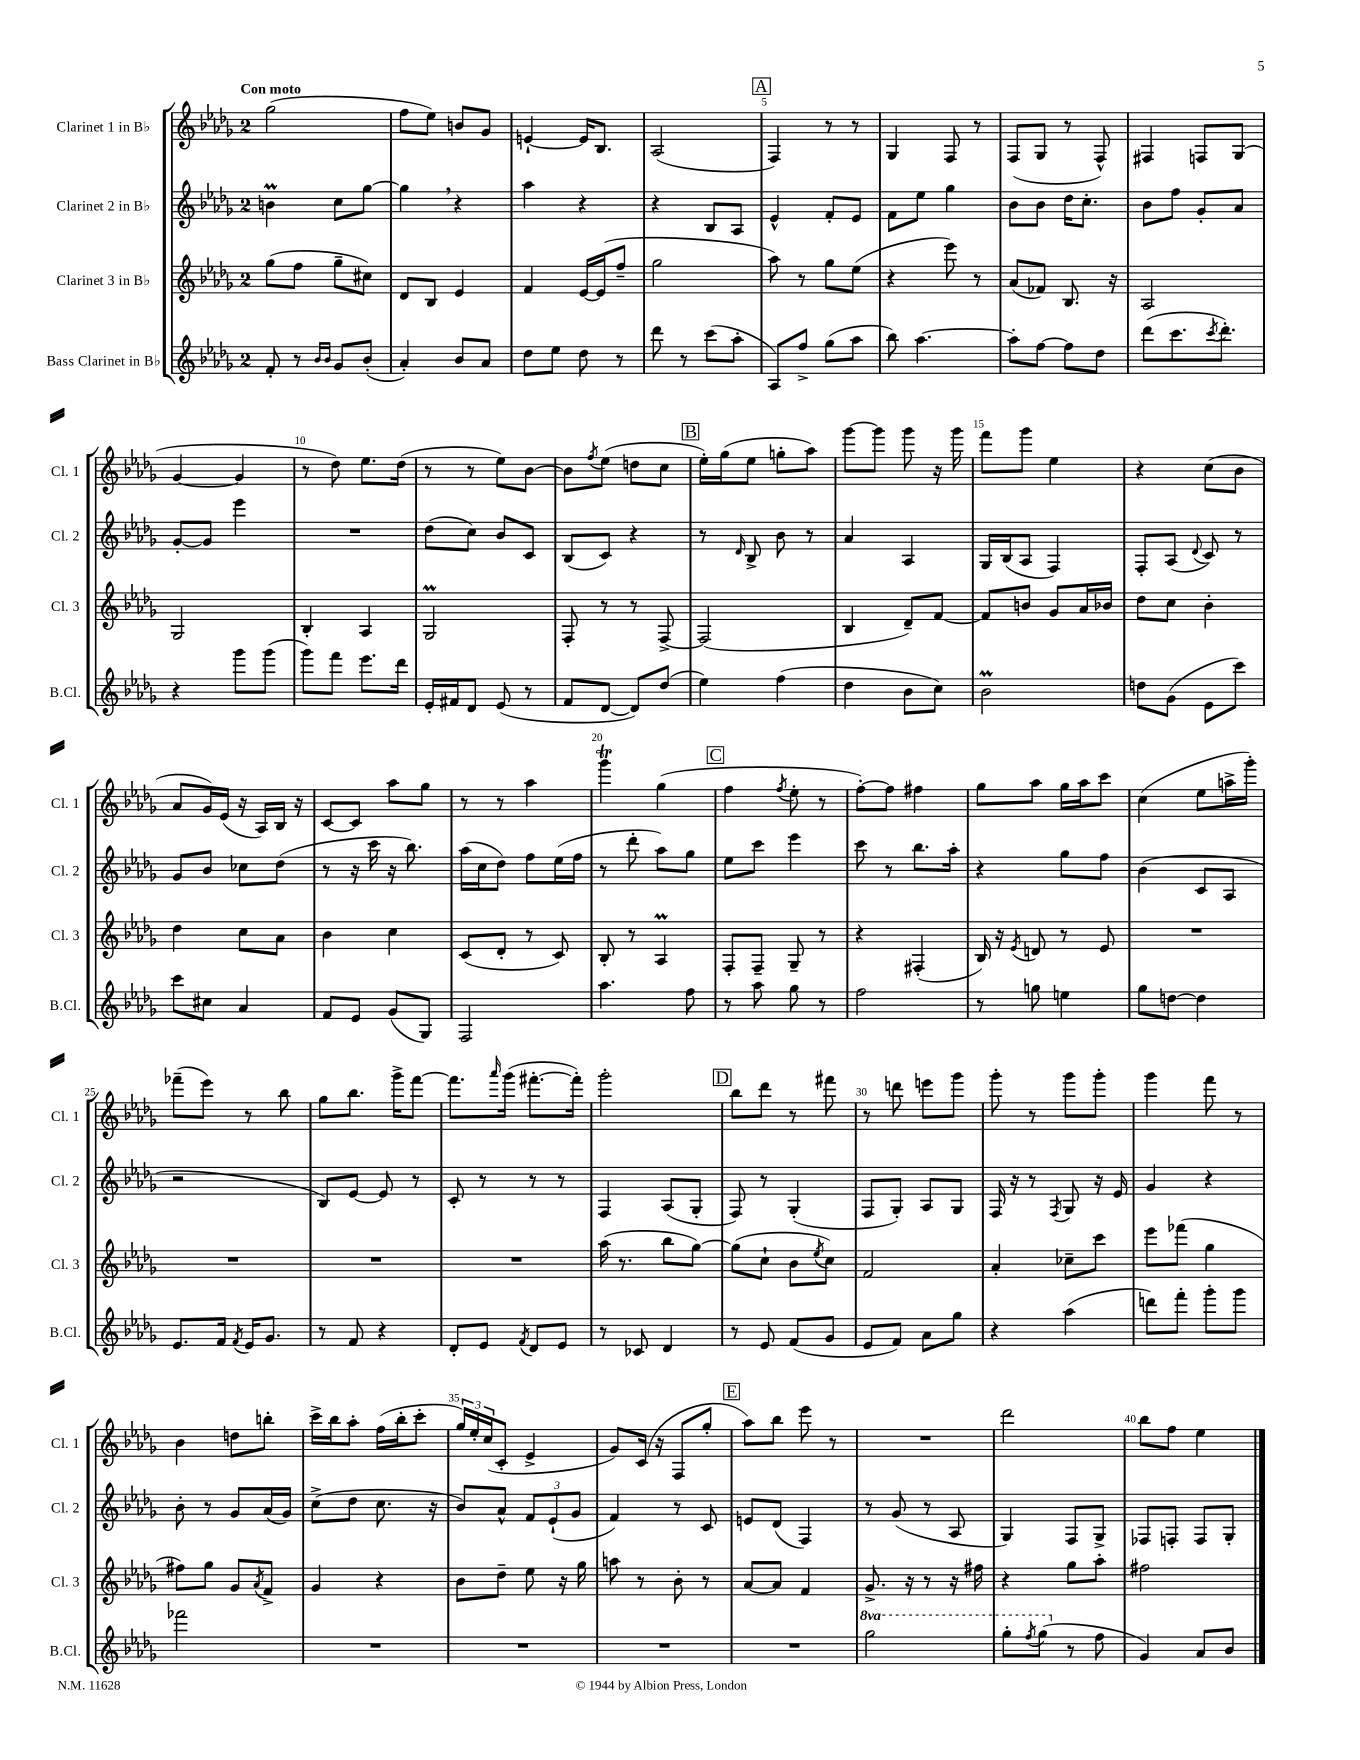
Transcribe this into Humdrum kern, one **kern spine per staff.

**kern	**kern	**kern	**kern
*part4	*part3	*part2	*part1
*staff4	*staff3	*staff2	*staff1
*I"Bass Clarinet in B♭	*I"Clarinet 3 in B♭	*I"Clarinet 2 in B♭	*I"Clarinet 1 in B♭
*I'B.Cl.	*I'Cl. 3	*I'Cl. 2	*I'Cl. 1
*clefG2	*clefG2	*clefG2	*clefG2
*k[b-e-a-d-g-]	*k[b-e-a-d-g-]	*k[b-e-a-d-g-]	*k[b-e-a-d-g-]
*M2/4	*M2/4	*M2/4	*M2/4
=1	=1	=1	=1
!	!	!	!LO:TX:a:B:t=Con moto
8f'/	(8gg-\L	4bnm\	(2gg-\
8r	8ff\J	.	.
16qqb-/LL	.	.	.
16qqb-/JJ	.	.	.
8g-/L	8gg-~\L	8cc\L	.
(8b-'/J	8cc#X\J)	[8gg-\J	.
=2	=2	=2	=2
4a-'/)	8d-/L	4gg-,\]	8ff\L
.	8B-/J	.	8ee-\J)
8b-/L	4e-/	4r	8bn/L
8a-/J	.	.	8g-/J
=3	=3	=3	=3
8dd-\L	4f/	4aa-\	[4en`/
8ee-\J	.	.	.
8dd-\	[16e-/LL	4r	16e/KL]
.	(16e-/J]	.	8.B-/J
8r	8ff~/J	.	.
=4	=4	=4	=4
8ddd-\	2gg-\	4r	(2A-/
8r	.	.	.
(8ccc\L	.	8B-/L	.
8aa-'\J	.	8A-/J	.
!!LO:REH:place=s1:t=A
=5	=5	=5	=5
8A-/L)	8aa-\)	4e-^^/	4F/)
8ff^/J	8r	.	.
(8gg-\L	8gg-\L	8f'/L	8r
8aa-\J	(8ee-\J	8e-/J	8r
=6	=6	=6	=6
8bb-\)	4r	8f\L	4G-/
[4.aa-\	.	8ee-\J	.
.	8eee-\)	4gg-\	8F/
.	8r	.	8r
=7	=7	=7	=7
8aa-'\L]	(8a-/L	8b-\L	(8F/L
[8ff\J	8f-X/J)	8b-\J	8G-/J
8ff\L]	8.B-/	16dd-\KL	8r
.	.	8.cc'\J	.
8dd-\J	.	.	8F^^/)
.	16r	.	.
=8	=8	=8	=8
(8ddd-\L	2A-/	8b-\L	4F#X/
8.ccc\	.	8ff\J	.
.	.	8g-'/L	8Fn/L
8qccc/	.	.	.
8.ddd-'\J)	.	.	.
.	.	8a-/J	(8G-/J
!!LO:LB:g=z
=9	=9	=9	=9
4r	2G-/	[8g-'/L	[4g-/
.	.	8g-/J]	.
8ggg-\L	.	4eee-\	4g-/]
(8ggg-\J	.	.	.
=10	=10	=10	=10
8ggg-\L)	4B-'/	2r	8r
8fff\J	.	.	8dd-\)
8.eee-\L	4A-/	.	8.ee-\L
16ddd-\Jk	.	.	(16dd-\Jk
=11	=11	=11	=11
16e-'/LL	2G-M/	(8dd-\L	8r
16f#X/J	.	.	.
8d-/J	.	8cc\J)	8r
(8e-/	.	8b-/L	8ee-\L)
8r	.	8c/J	[8b-\J
=12	=12	=12	=12
8f/L	8F'/	(8B-/L	8b-\L]
.	.	.	8qff/
[8d-/J	8r	8c/J)	(8ee-\J
8d-/L])	8r	4r	8ddn\L
(8dd-/J	[8F^/	.	8cc\J
!!LO:REH:place=s1:t=B
=13	=13	=13	=13
4ee-\)	(2F/]	8r	16ee-'\LL)
.	.	.	(16gg-\J
.	.	16qqd-/	.
.	.	8B-^/	8ee-\J
(4ff\	.	8b-\	8ggn'\L
.	.	8r	8aa-\J)
=14	=14	=14	=14
4dd-\	4B-/	4a-/	[8ggg-\L
.	.	.	8ggg-\J]
8b-\L	8d-~/L)	4A-/	8ggg-\
8cc\J)	[8f/J	.	16r
.	.	.	16ggg-\
=15	=15	=15	=15
2b-M\	8f/L]	16G-/LL	8fff\L
.	.	(16B-/J	.
.	8bn/J	8A-/J	8ggg-\J
.	8g-/L	4F/)	4ee-\
.	16a-/L	.	.
.	16b-X/JJ	.	.
=16	=16	=16	=16
8ddn\L	8dd-\L	8F'/L	4r
(8g-\J	8cc\J	(8A-/J	.
.	.	8qqd-/	.
8e-\L	4b-'\	8c/)	(8cc\L
8ccc\J)	.	8r	8b-\J
!!LO:LB:g=z
=17	=17	=17	=17
8ccc\L	4dd-\	8g-/L	8a-/L
8cc#X\J	.	8b-/J	16g-/L)
.	.	.	(16e-/JJ
4a-/	8cc\L	8cc-X\L	16r
.	.	.	16A-/LL)
.	8a-\J	(8dd-\J	16B-/JJ
.	.	.	16r
=18	=18	=18	=18
8f/L	4b-\	8r	[8c/L
8e-/J	.	16r	8c/J]
.	.	16ccc\	.
(8g-/L	4cc\	16r	8aa-\L
.	.	8.bb-\)	.
8G-/J)	.	.	8gg-\J
=19	=19	=19	=19
2F/	(8c/L	(16aa-\LL	8r
.	.	16cc\J	.
.	8d-'/J	8dd-\J)	8r
.	8r	8ff\L	4aa-\
.	8c/)	(16ee-\L	.
.	.	16ff\JJ	.
=20	=20	=20	=20
4.aa-\	8B-'/	8r	4ggg-T\
.	8r	8ddd-'\	.
.	4A-M/	8aa-\L)	(4gg-\
8ff\	.	8gg-\J	.
!!LO:REH:place=s1:t=C
=21	=21	=21	=21
8r	8F'/L	8ee-\L	4ff\
8aa-\	8F~/J	8ccc\J	.
.	.	.	8qff/
8gg-\	8G-~/	4eee-\	8ee-'\
8r	8r	.	8r
=22	=22	=22	=22
2ff\	4r	8ccc\	[8ff'\L)
.	.	8r	8ff\J]
.	(4F#X'/	8.bb-\L	4ff#X\
.	.	16aa-'\Jk	.
=23	=23	=23	=23
8r	16B-/)	4r	8gg-\L
.	16r	.	.
.	8qe-/	.	.
8ggn\	8dn/	.	8aa-\J
4een\	8r	8gg-\L	16gg-\LL
.	.	.	16aa-\J
.	8e-/	8ff\J	8ccc\J
=24	=24	=24	=24
8gg-\L	2r	(4b-\	(4cc\
[8ddn\J	.	.	.
4dd\]	.	8c/L	8ee-\L
.	.	8A-/J	16aan^\L
.	.	.	16ggg-'\JJ)
!!LO:LB:g=z
=25	=25	=25	=25
8.e-/L	2r	2r	(8fff-X~\L
.	.	.	8eee-\J)
16f/Jk	.	.	.
8qf/	.	.	.
16e-/KL	.	.	8r
8.g-/J	.	.	.
.	.	.	8bb-\
=26	=26	=26	=26
8r	2r	8B-/L)	8gg-\L
8f/	.	[8e-/J	8.bb-\J
4r	.	8e-/]	.
.	.	.	16ggg-^\KL
.	.	8r	[8fff\J
=27	=27	=27	=27
8d-'/L	2r	8c'/	8.fff\L]
8e-/J	.	8r	.
.	.	.	16qqaaa-/
.	.	.	(16ggg-\Jk
8qf/	.	.	.
8d-/L	.	8r	[8.fff#X'\L
8e-/J	.	8r	.
.	.	.	16fff#'\Jk])
=28	=28	=28	=28
8r	(16aa-\	4F/	2ggg-'\
.	8.r	.	.
8c-X/	.	.	.
4d-/	8bb-\L	(8A-/L	.
.	[8gg-\J)	8G-'/J	.
!!LO:REH:place=s1:t=D
=29	=29	=29	=29
8r	(8gg-\L]	8F/)	8bb-\L
8e-/	8cc`\J	8r	8ddd-\J
(8f/L	8b-\L	(4G-'/	8r
.	8qee-/	.	.
8g-/J	8cc\J)	.	8fff#X\
=30	=30	=30	=30
8e-/L	2f/	8F/L	8r
8f/J)	.	8G-'/J)	8dddn\
8a-\L	.	8A-/L	8eeen\L
8gg-\J	.	8G-/J	8ggg-\J
=31	=31	=31	=31
4r	4a-'/	16F/	8ggg-'\
.	.	16r	.
.	.	8r	8r
.	.	8qF/	.
(4aa-\	8cc-X~\L	8G-/	8ggg-\L
.	8ccc\J	16r	8ggg-'\J
.	.	16e-/	.
=32	=32	=32	=32
8dddn\L)	8eee-\L	4g-/	4ggg-\
8fff'\J	(8fff-X\J	.	.
8ggg-'\L	4gg-\	4r	8fff\
8ggg-\J	.	.	8r
!!LO:LB:g=z
=33	=33	=33	=33
2fff-X\	8ff#X\L)	8b-'\	4b-\
.	8gg-\J	8r	.
.	8g-/L	8g-/L	8ddn\L
.	8qa-/	.	.
.	8f^/J	(16a-/L	8bbn'\J
.	.	16g-/JJ)	.
=34	=34	=34	=34
2r	4g-/	(8cc^\L	16ccc^\LL
.	.	.	16bb-\J
.	.	8dd-\J	8aa-'\J
.	4r	8.cc\	(16ff\LL
.	.	.	16bb-'\J
.	.	.	8ccc'\J
.	.	16r	.
=35	=35	=35	=35
2r	8b-\L	8b-/L)	24gg-/LL)
.	.	.	24ee-'/
.	.	.	(24cc/J
.	8dd-~\J	8a-^^/J	8c'/J
.	8ee-\	12f/L	4e-^/
.	.	(12e-`/	.
.	16r	.	.
.	.	12g-/J	.
.	16gg-\	.	.
=36	=36	=36	=36
2r	8aan\	4f/)	8g-/L)
.	8r	.	(16c/Jk
.	.	.	16r
.	8b-'\	8r	8F/L
.	8r	8c/	8gg-'/J
!!LO:REH:place=s1:t=E
=37	=37	=37	=37
2r	[8a-/L	8en/L	8aa-\L)
.	8a-/J]	(8d-/J	8bb-\J
.	4f/	4F/)	8eee-\
.	.	.	8r
=38	=38	=38	=38
*8va	*	*	*
2ggg-\	8.g-^/	8r	2r
.	.	(8g-/	.
.	16r	.	.
.	8r	8r	.
.	16r	8A-/	.
.	16ff#X\	.	.
=39	=39	=39	=39
8ggg-'\L	4r	4G-/)	2ddd-\
8qfff/	.	.	.
(8ggg-\J	.	.	.
*X8va	*	*	*
8r	8gg-\L	8F/L	.
8ff\	8aa-'\J	8G-^/J	.
=40	=40	=40	=40
4g-/)	2ff#X\	8F-X/L	8bb-\L
.	.	8Fn'/J	8ff\J
8a-/L	.	8F/L	4ee-\
8b-/J	.	8G-'/J	.
==	==	==	==
*-	*-	*-	*-
